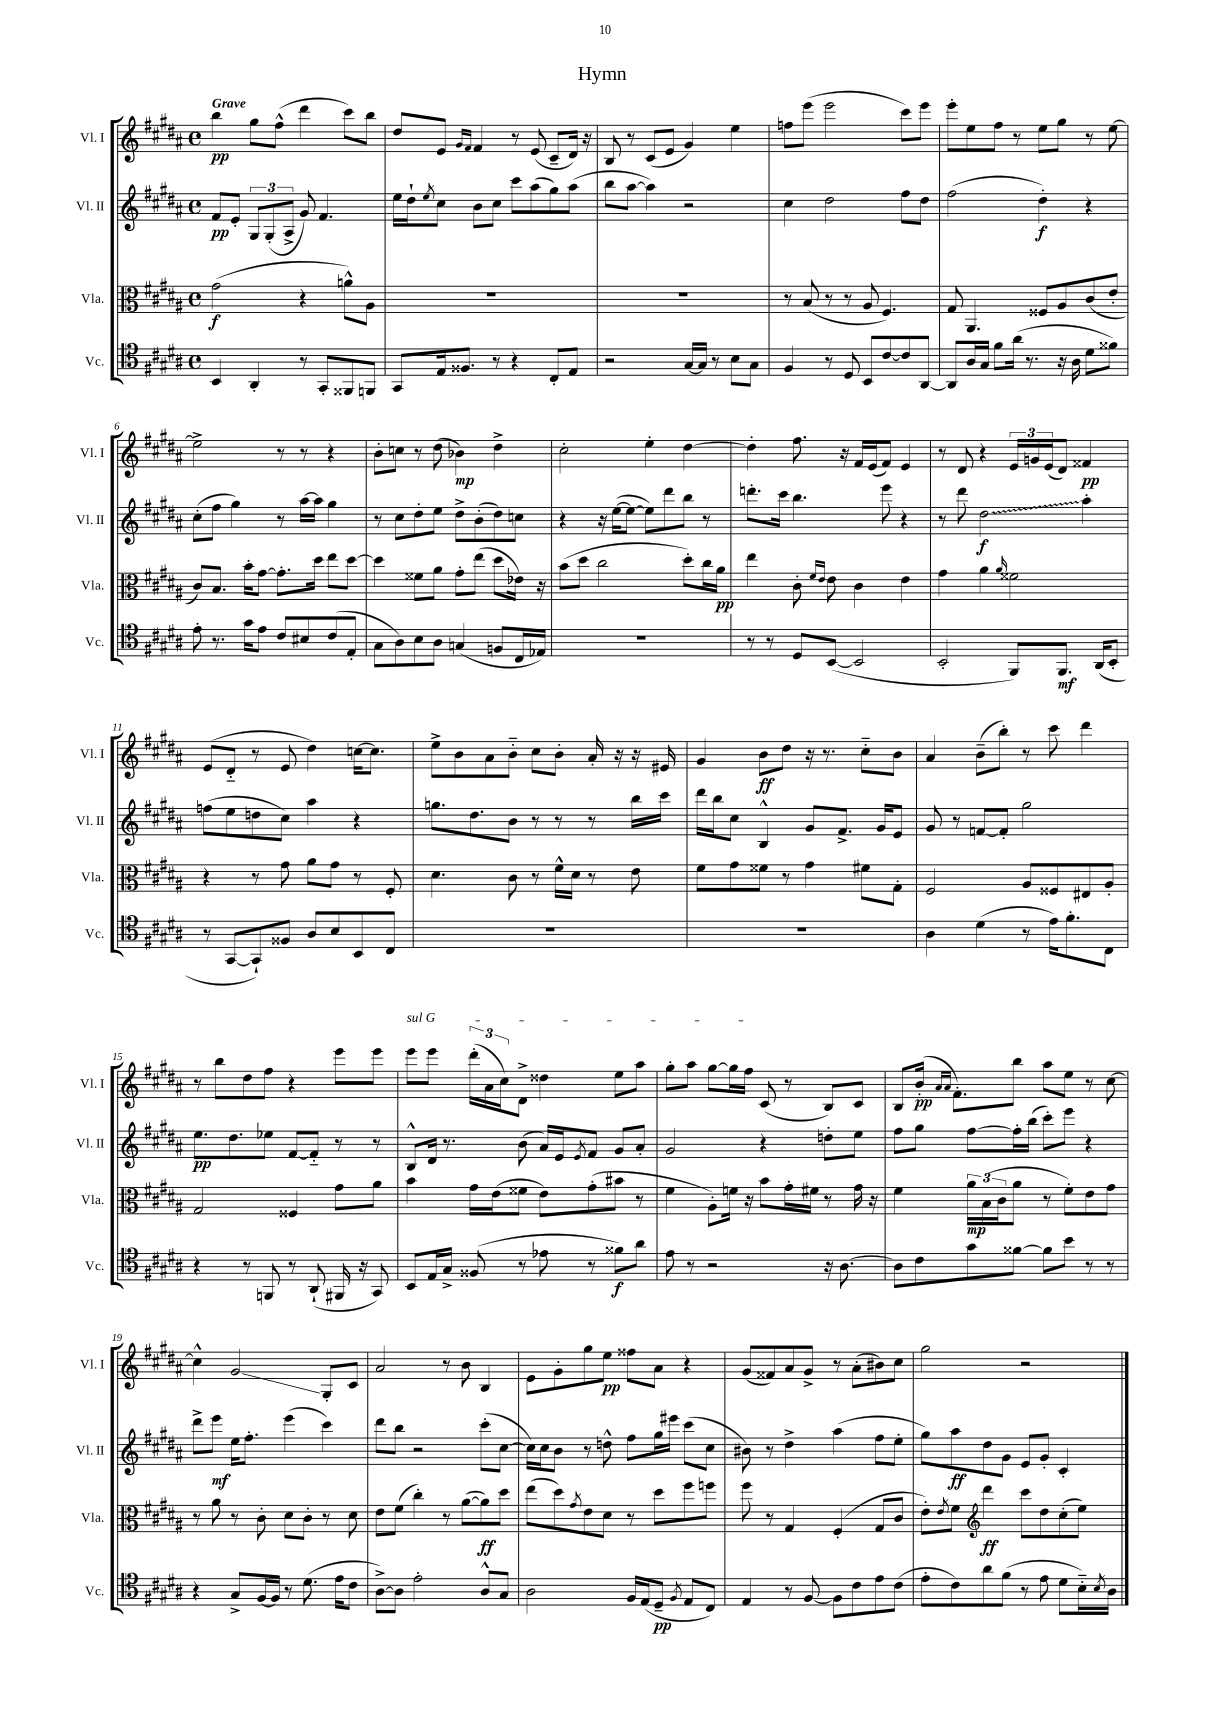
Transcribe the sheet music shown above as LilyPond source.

\header { title = "Hymn" }
<<
\new StaffGroup <<
\new Staff = "s0" \with { instrumentName = "Vl. I" shortInstrumentName = "Vl. I" } {
    \clef treble \key b \major \defaultTimeSignature \time 4/4 \tempo "Grave"
    b''4\pp gis''8 fis''8-^( dis'''4 cis'''8) b''8 |
    dis''8 e'8 \grace { gis'16 fis'16 } fis'4 r8 e'8( cis'8-- dis'16) r16 |
    b8 r8 cis'8( e'8 gis'4) e''4 |
    f''8 e'''8( e'''2 cis'''8) e'''8 |
    e'''8-. e''8 fis''8 r8 e''8 gis''8 r8 e''8~ |
    e''2-> r8 r8 r4 |
    b'8-. c''8 r8 dis''8( bes'4\mp) dis''4-> |
    cis''2-. e''4-. dis''4~ |
    dis''4-. fis''8. r16 fis'16 e'16( fis'8) e'4 |
    r8 dis'8 r4 \tuplet 3/2 { e'16 g'16 e'16( } dis'8) fisis'4\pp |
    e'8( dis'8-_ r8 e'8 dis''4) c''16~ c''8. |
    e''8-> b'8 ais'8 b'8-_ cis''8 b'8-. ais'16-. r16 r16 eis'16 |
    gis'4 b'8\ff dis''8 r16 r8. cis''8-_ b'8 |
    ais'4 b'8--( b''8-.) r8 cis'''8 dis'''4 |
    r8 b''8 dis''8 fis''8 r4 e'''8 e'''8 |
    \once \override TextSpanner.bound-details.left.text = \markup { \italic "sul G" } e'''8\startTextSpan e'''8 \tuplet 3/2 { dis'''16-.( ais'16 cis''16) } dis'8-> disis''4 e''8 ais''8 |
    gis''8-. ais''8 gis''8~ gis''16 fis''16 cis'8\stopTextSpan( r8 b8) cis'8 |
    b8 b'16-.\pp( \grace { ais'16 ais'16 } fis'8.-.) b''8 ais''8 e''8 r8 cis''8~ |
    cis''4-^ gis'2\glissando gis8-. cis'8 |
    ais'2 r8 b'8 b4 |
    e'8 gis'8-. gis''8 e''8\pp fisis''8 ais'8 r4 |
    gis'8( fisis'8) ais'8 gis'8-> r8 ais'8-.( bis'8) cis''8 |
    gis''2 r2 \bar "|." |
}
\new Staff = "s1" \with { instrumentName = "Vl. II" shortInstrumentName = "Vl. II" } {
    \clef treble \key b \major \defaultTimeSignature \time 4/4
    fis'8\pp e'8-. \tuplet 3/2 { gis8 gis8-.( ais8-> } gis'8) fis'4. |
    e''16 dis''16-! \acciaccatura { e''8 } cis''8 b'8 cis''8 cis'''8 ais''8( gis''8) ais''8( |
    b''8 ais''8~ ais''4) r2 |
    cis''4 dis''2 fis''8 dis''8 |
    fis''2( dis''4-.\f) r4 |
    cis''8-.( fis''8 gis''4) r8 ais''16~ ais''16 gis''4 |
    r8 cis''8 dis''8-. e''8 dis''8-> b'8-.( dis''8) c''8 |
    r4 r16 e''16~( e''8~ e''8) dis'''8 b''8 r8 |
    d'''8.-. cis'''16 b''4. e'''8 r4 |
    r8 dis'''8 \once \override Glissando.style = #'zigzag dis''2\glissando\f ais''4-. |
    f''8( e''8 d''8 cis''8) ais''4 r4 |
    g''8. dis''8. b'8 r8 r8 r8 b''16 cis'''16 |
    dis'''16 b''16 cis''8 b4-^ gis'8 fis'8.-> gis'16 e'8 |
    gis'8 r8 f'8~ f'8-. gis''2 |
    e''8.\pp dis''8. ees''8 fis'8~ fis'8-_ r8 r8 |
    b8-^ dis'16 r8. b'8( ais'16) e'16 \acciaccatura { e'8 } fis'8 gis'8 ais'8-. |
    gis'2 r4 d''8-. e''8 |
    fis''8 gis''8 fis''8~ fis''16-. b''16( cis'''8-.) e'''8 r4 |
    dis'''8-> e'''8\mf e''16 fis''8.-. e'''4( cis'''4) |
    dis'''8 b''8 r2 cis'''8-.( cis''8~ |
    cis''16) cis''16 b'8 r8 d''8-^ fis''8 gis''16 eis'''16 cis'''8( cis''8 |
    bis'8) r8 dis''4-> ais''4( fis''8 e''8-. |
    gis''8) ais''8\ff dis''8 gis'8 e'8 gis'8-. cis'4-. \bar "|." |
}
\new Staff = "s2" \with { instrumentName = "Vla." shortInstrumentName = "Vla." } {
    \clef alto \key b \major \defaultTimeSignature \time 4/4
    gis'2\f( r4 a'8-^) ais8 |
    R1 |
    R1 |
    r8 b8( r8 r8 ais8 fis4.) |
    gis8 ais,4. fisis8 ais8 cis'8( e'8-. |
    cis'8) b8. b'16-. gis'8~ gis'8.-. dis''16 e''8 dis''8~ |
    dis''4 fisis'8 ais'8 gis'8-. e''8( dis''8 ees'16) r16 |
    b'8( dis''8 cis''2 dis''8-.) cis''16 ais'16\pp |
    e''4 cis'8-. \grace { fis'16 e'16 } e'8 cis'4 e'4 |
    gis'4 ais'4 \grace { ais'16 } fisis'2 |
    r4 r8 gis'8 ais'8 gis'8 r8 fis8-. |
    dis'4. cis'8 r8 fis'16-^ dis'16 r8 e'8 |
    fis'8 gis'8 fisis'8 r8 gis'4 fis'8 gis8-. |
    fis2 ais8 fisis8 eis8 ais8-. |
    gis2 fisis4 gis'8 ais'8 |
    b'4 gis'16 e'16( fisis'8 e'8) gis'8-.( bis'8 r8 |
    fis'4 ais8-.) f'16 r16 b'8 gis'16-. fis'16 r8 gis'16 r16 |
    fis'4 \tuplet 3/2 { ais'16\mp b16( cis'16 } ais'8 r8 fis'8-.) e'8 gis'8 |
    r8 ais'8 r8 cis'8-. dis'8 cis'8-. r8 dis'8 |
    e'8 fis'8( cis''4-.) r8 ais'8~( ais'8\ff) dis''8 |
    e''8( dis''8) \acciaccatura { gis'8 } e'8 dis'8 r8 dis''8 fis''8 f''8 |
    fis''8 r8 gis4 fis4-.( gis8 cis'8 |
    e'8-.) \acciaccatura { e'8 } fis'8 \clef treble dis'''4\ff cis'''8 dis''8 cis''8-.( e''8) \bar "|." |
}
\new Staff = "s3" \with { instrumentName = "Vc." shortInstrumentName = "Vc." } {
    \clef tenor \key b \major \defaultTimeSignature \time 4/4
    b,4 ais,4-. r8 gis,8-. fisis,8 f,8 |
    gis,8 e16 fisis8. r8 r4 cis8-. e8 |
    r2 gis16~ gis16 r8 b8 gis8 |
    fis4 r8 dis8 b,8 cis'8~ cis'8 ais,8~ |
    ais,8 ais16 gis16 fis'8 ais'16( r8. r16 ais16 dis'8 fisis'8) |
    e'8-. r8. gis'16 e'8 cis'8 bis8 cis'8( e8-. |
    gis8 ais8) b8 ais8 g4( f8 cis16 ees16) |
    R1 |
    r8 r8 dis8 b,8~( b,2 |
    b,2-. fis,8) fis,8.\mf ais,16( b,8-. |
    r8 gis,8~ gis,8-!) fisis8 ais8 b8 b,8 cis8 |
    R1 |
    R1 |
    ais4 dis'4( r8 e'16) fis'8.-. cis8 |
    r4 r8 f,8 r8 ais,8-!( fis,16 r16 gis,8) |
    b,8 e16 gis16-> fisis8( r8 ees'8 r8 fisis'8\f) ais'8 |
    e'8 r8 r2 r16 ais8.~ |
    ais8 cis'8 gis'8 fisis'8~ fisis'8 b'8 r8 r8 |
    r4 gis8-> fis16~ fis16 r8 dis'8.( e'16 cis'8 |
    ais8~->) ais8 e'2-. ais8-^ gis8 |
    ais2 fis16 e16( dis8--\pp \acciaccatura { fis8 } e8 cis8) |
    e4 r8 fis8~ fis8 cis'8 e'8 cis'8( |
    e'8-. cis'8) ais'8 fis'8( r8 e'8 dis'8 b16-_) \acciaccatura { b8 } ais16 \bar "|." |
}
>>
>>
